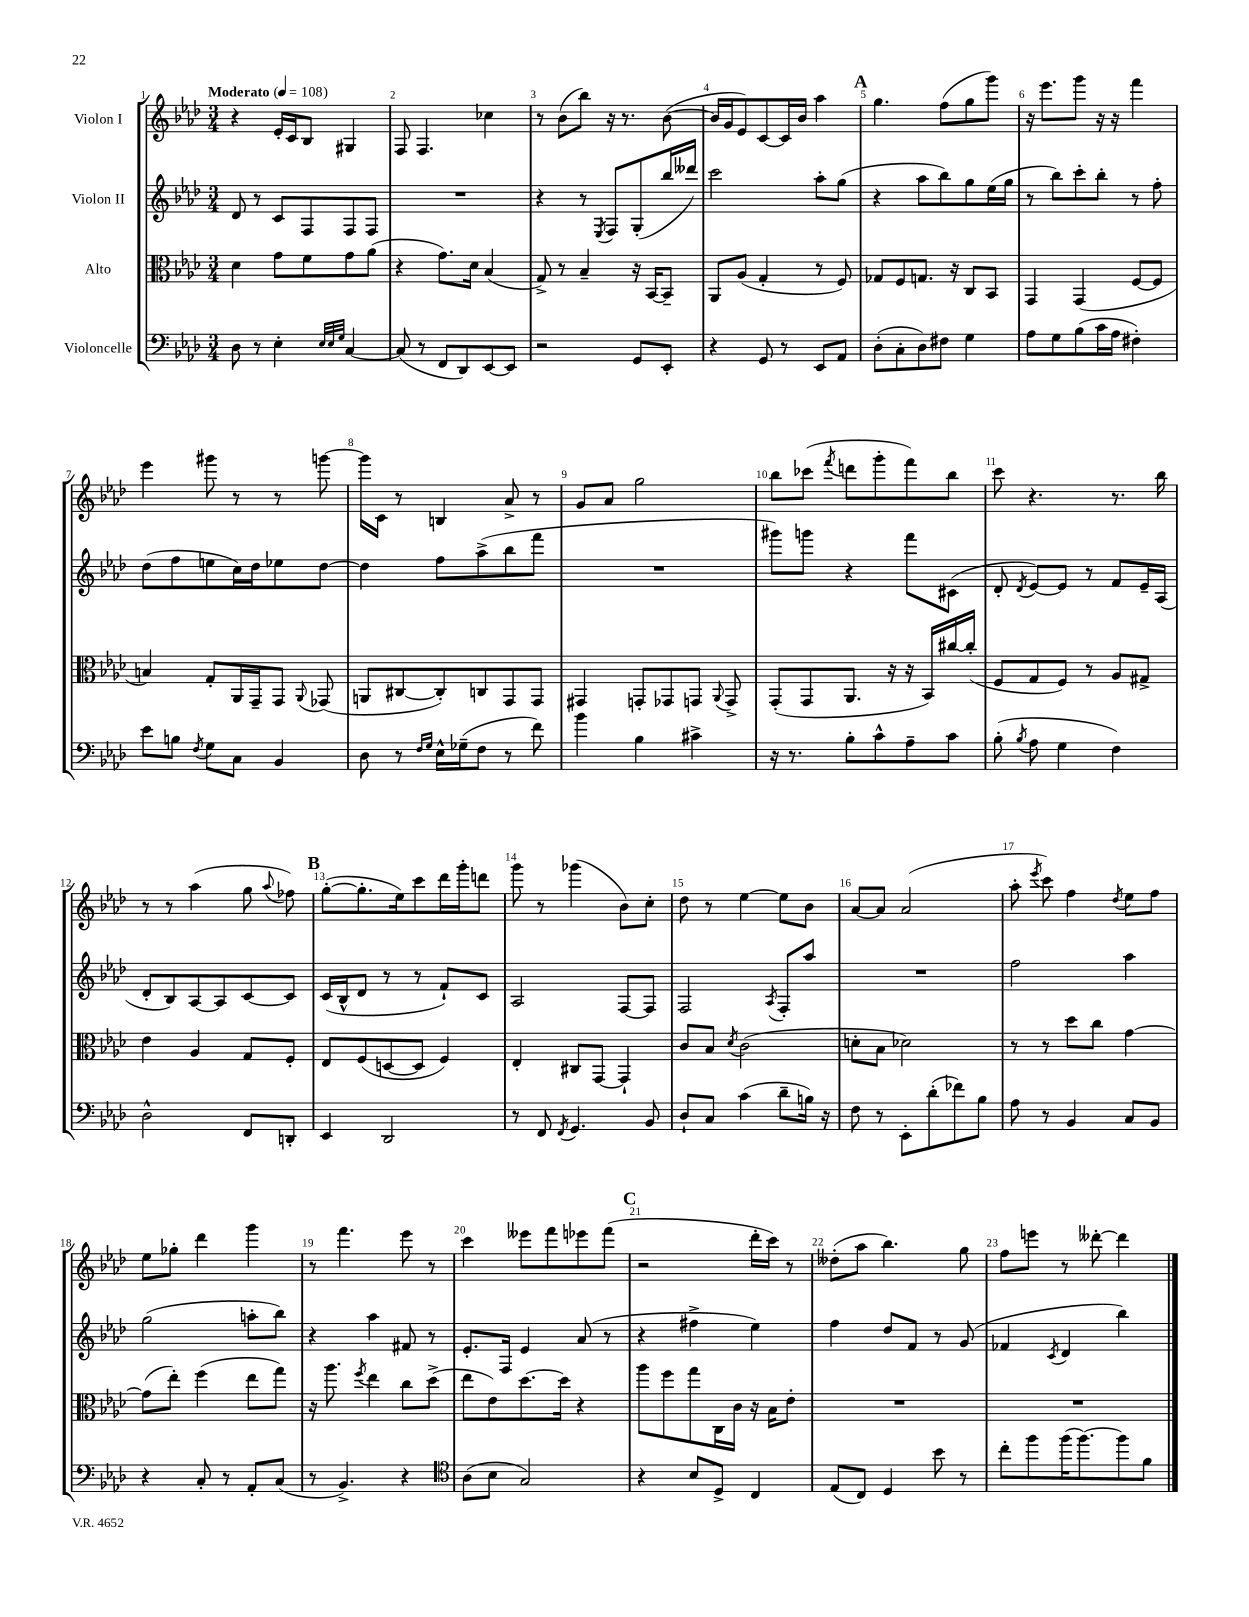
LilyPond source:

<<
\new StaffGroup <<
\new Staff = "s0" \with { instrumentName = "Violon I" } {
    \clef treble \key aes \major \numericTimeSignature \time 3/4 \tempo "Moderato" 4 = 108
    \autoBeamOff r4 ees'16[-. c'16 bes8] gis4 |
    f8 f4. ces''4 |
    r8 bes'8[( bes''8]) r16 r8. bes'8~( |
    bes'16[ g'16 ees'8) c'8~ c'16 bes'16] aes''4 |
    \mark \markup { \bold "A" } g''4. f''8[( g''8 g'''8]) |
    r16 ees'''8.[ g'''8] r16 r16 f'''4 |
    ees'''4 gis'''8 r8 r8 g'''8~ |
    g'''16[ c'16] r8 b4 aes'8-> r8 |
    g'8[ aes'8] g''2 |
    bes''8[ ces'''8]( \acciaccatura { f'''8 } d'''8[ g'''8-. f'''8) bes''8] |
    c'''8 r4. r8. bes''16 |
    r8 r8 aes''4( g''8 \appoggiatura { aes''8 } fes''8) |
    \mark \markup { \bold "B" } g''8[~-.( g''8.-. ees''16) c'''8 des'''16 g'''16-. d'''8] |
    g'''8 r8 ges'''4( bes'8[) c''8]-. |
    des''8 r8 ees''4~ ees''8[ bes'8] |
    aes'8[~ aes'8] aes'2( |
    aes''8-. \acciaccatura { ees'''8 } c'''8) f''4 \acciaccatura { des''8 } ees''8[ f''8] |
    ees''8[ ges''8]-. des'''4 g'''4 |
    r8 f'''4. ees'''8 r8 |
    c'''4 eeses'''8[ f'''8 ees'''8 f'''8]( |
    \mark \markup { \bold "C" } r2 des'''16[-. c'''16]) r8 |
    deses''8[-.( aes''8] bes''4.) g''8 |
    f''8[ e'''8] r8 deses'''8~-. deses'''4 \bar "|." |
}
\new Staff = "s1" \with { instrumentName = "Violon II" } {
    \clef treble \key aes \major \numericTimeSignature \time 3/4
    \autoBeamOff des'8 r8 c'8[ f8 f8 f8] |
    R2. |
    r4 r8 \acciaccatura { ees8 } f8[ g8-.( bes''16 deses'''16]) |
    c'''2 aes''8[-. g''8]( |
    \mark \markup { \bold "A" } r4 aes''8[ bes''8) g''8 ees''16( g''16] |
    r8 bes''8[) c'''8-. bes''8]-. r8 f''8-. |
    des''8[( f''8 e''8 c''16) des''16 ees''8 des''8]~ |
    des''4 f''8[ aes''8->( bes''8 f'''8] |
    R2. |
    gis'''8[) g'''8] r4 f'''8[ cis'8]( |
    des'8-. \acciaccatura { des'8 } ees'8[~) ees'8] r8 f'8[ ees'16-- aes16]( |
    des'8[-. bes8) aes8~ aes8 c'8~ c'8] |
    \mark \markup { \bold "B" } c'16[( bes16-^ des'8] r8 r8 f'8[-!) c'8] |
    aes2 f8[~ f8] |
    f2 \acciaccatura { aes8 } f8[-. aes''8] |
    R2. |
    f''2 aes''4 |
    g''2( a''8[-. bes''8]) |
    r4 aes''4 fis'8 r8 |
    ees'8.[-. f16] ees'4 aes'8( r8 |
    \mark \markup { \bold "C" } r4 fis''4-> ees''4) |
    f''4 des''8[ f'8] r8 g'8( |
    fes'4 \acciaccatura { c'8 } des'4 bes''4) \bar "|." |
}
\new Staff = "s2" \with { instrumentName = "Alto" } {
    \clef alto \key aes \major \numericTimeSignature \time 3/4
    \autoBeamOff des'4 g'8[ f'8 g'8 aes'8]( |
    r4 g'8.[) des'16] bes4( |
    g8->) r8 bes4-- r16 bes,16[~ bes,8]-- |
    aes,8[ aes8]( g4-. r8 f8) |
    \mark \markup { \bold "A" } ges8[ f8 g8.] r16 c8[ bes,8] |
    g,4 g,4( f8[~ f8] |
    b4) g8[-. aes,16 g,16-- g,8] \appoggiatura { aes,8 } ges,8( |
    a,8[ cis8~ cis8-.) c8 g,8 g,8] |
    gis,4 g,8[-. ges,8 g,8] \appoggiatura { aes,8 } g,8-> |
    g,8[-.( g,8 aes,8.] r16 r16 bes,16[) cis''16~ cis''16]-.( |
    f8[ g8 f8]) r8 aes8[ gis8]-> |
    ees'4 aes4 g8[ f8]-. |
    \mark \markup { \bold "B" } ees8[ f8( d8~ d8] f4) |
    ees4-. cis8[ g,8]~ g,4-! |
    c'8[ bes8] \acciaccatura { des'8 } c'2( |
    d'8[-. bes8] des'2) |
    r8 r8 des''8[ c''8] g'4~ |
    g'8[( ees''8]-.) f''4( ees''8[ g''8]) |
    r16 aes''8. \acciaccatura { f''8 } ees''4 c''8[ des''8]->( |
    ees''8[ ees'8) des''8.~ des''16] r4 |
    \mark \markup { \bold "C" } aes''8[ f''8 g''8 c16 c'16] r16 bes16[ ees'8]-. |
    R2. |
    R2. \bar "|." |
}
\new Staff = "s3" \with { instrumentName = "Violoncelle" } {
    \clef bass \key aes \major \numericTimeSignature \time 3/4
    \autoBeamOff des8 r8 ees4-. \grace { ees32[ ees32 g32] } c4~ |
    c8( r8 f,8[ des,8) ees,8~ ees,8] |
    r2 g,8[ ees,8]-. |
    r4 g,8 r8 ees,8[ aes,8] |
    \mark \markup { \bold "A" } des8[-.( c8-. des8) fis8] g4 |
    aes8[ g8 bes8( c'16 aes16] fis4-.) |
    ees'8[ b8] \acciaccatura { f8 } g8[ c8] bes,4 |
    des8 r8 \grace { f16[ g16] } ees16[-^ ges16--( f8] r8 f'8) |
    bes'4 bes4 cis'4-> |
    r16 r8. bes8[-. c'8-^ aes8-- c'8] |
    bes8-.( \acciaccatura { bes8 } aes8 g4 f4) |
    des2-^ f,8[ d,8]-. |
    \mark \markup { \bold "B" } ees,4 des,2 |
    r8 f,8 \acciaccatura { f,8 } g,4. bes,8 |
    des8[-! c8] c'4( des'8[-- b16]) r16 |
    f8 r8 ees,8[-. des'8-.( fes'8) bes8] |
    aes8 r8 bes,4 c8[ bes,8] |
    r4 c8-. r8 aes,8[-. c8]( |
    r8 bes,4.->) r4 |
    \clef tenor aes8[( bes8] g2) |
    \mark \markup { \bold "C" } r4 bes8[ des8]-> c4 |
    ees8[( c8]) des4 bes'8 r8 |
    c''8[-. f''8 f''16( f''8.~) f''8 f'8] \bar "|." |
}
>>
>>
\layout { \context { \Score \override BarNumber.break-visibility = ##(#f #t #t) barNumberVisibility = #all-bar-numbers-visible } }
